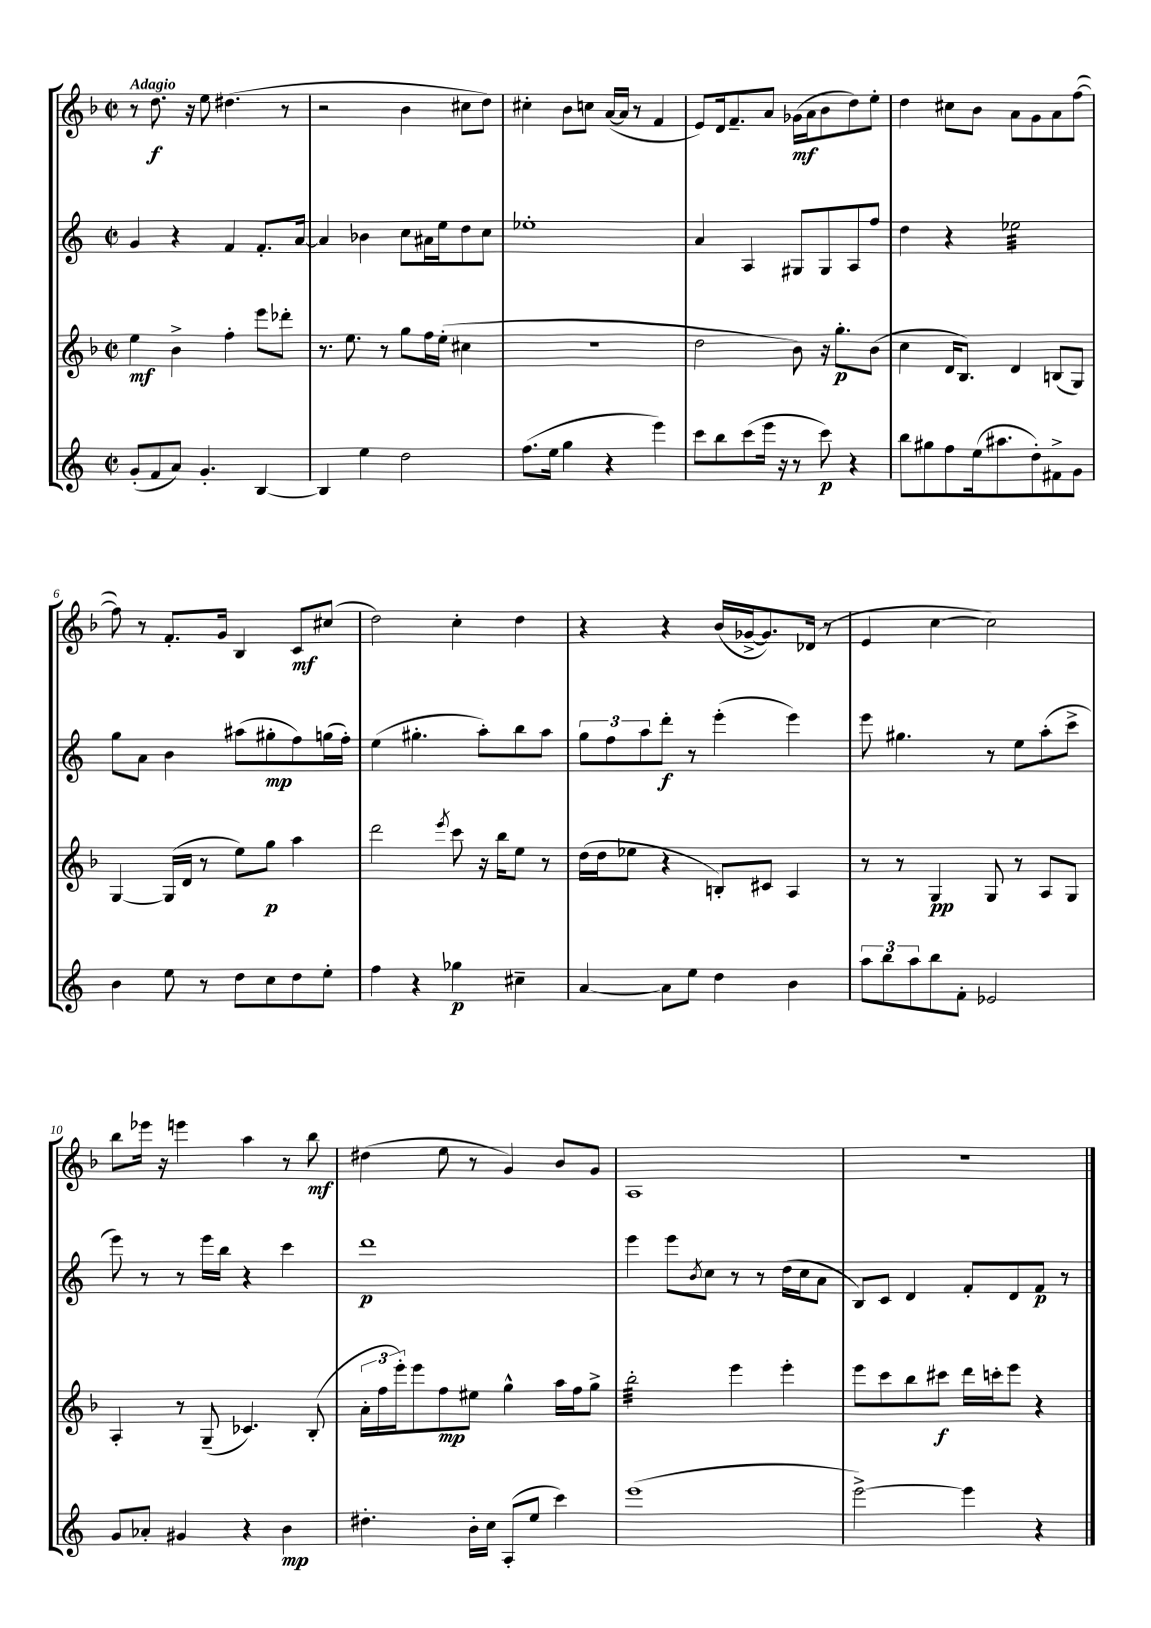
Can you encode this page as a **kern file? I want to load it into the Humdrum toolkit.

**kern	**kern	**kern	**kern
*staff4	*staff3	*staff2	*staff1
*clefG2	*clefG2	*clefG2	*clefG2
*k[]	*k[b-]	*k[]	*k[b-]
*M2/2	*M2/2	*M2/2	*M2/2
*met(c|)	*met(c|)	*met(c|)	*met(c|)
(8g'	4ee	4g	8r
8f	.	.	8.dd
8a)	4b-^	4r	.
.	.	.	16r
4.g'	.	.	8ee
.	4ff'	4f	(4.dd#
[4B	8eee	8.f'	.
.	8ddd-'	.	8r
.	.	[16a	.
=	=	=	=
4B]	8.r	4a]	2r
.	8.ee	.	.
4ee	.	4b-	.
.	8r	.	.
2dd	8gg	8cc	4b-
.	16ff	16a#	.
.	(16ee'	16ee	.
.	4cc#	8dd	8cc#
.	.	8cc	8dd)
=	=	=	=
(8.ff	1r	1ee-'	4cc#'
16ee	.	.	.
4gg	.	.	8b-
.	.	.	8cc
4r	.	.	([16a
.	.	.	16a]
.	.	.	8r
4eee)	.	.	4f
=	=	=	=
8ccc	2dd	4a	8e)
8bb	.	.	16d
.	.	.	8.f~
(8ccc	.	4A	.
16eee	.	.	8a
16r	.	.	.
8r	8b-)	8G#	(16g-
.	.	.	16a
8ccc)	16r	8G#	8b-
.	8.gg'	.	.
4r	.	8A	8dd)
.	(8b-	8ff	8ee'
=	=	=	=
8bb	4cc	4dd	4dd
8gg#	.	.	.
8ff	16d	4r	8cc#
.	8.B-)	.	.
(16ee	.	.	8b-
8.aa#	.	.	.
.	4d	2ee-	8a
8dd')	.	.	8g
8f#^	(8B	.	8a
8g	8G)	.	([8ff
=	=	=	=
4b	[4G	8gg	8ff])
.	.	8a	8r
8ee	(16G]	4b	8.f'
.	16d	.	.
8r	8r	.	.
.	.	.	16g
8dd	8ee)	(8aa#	4B-
8cc	8gg	8gg#'	.
8dd	4aa	8ff)	8c
8ee'	.	(16gg	(8cc#
.	.	16ff')	.
=	=	=	=
4ff	2ddd	(4ee	2dd)
4r	.	4.gg#'	.
.	8qeee	.	.
4gg-	8ccc	.	4cc'
.	16r	8aa')	.
.	16bb-	.	.
4cc#~	8ee	8bb	4dd
.	8r	8aa	.
=	=	=	=
[4a	(16dd	12gg	4r
.	16dd	.	.
.	.	12ff	.
.	8ee-	.	.
.	.	12aa	.
8a]	4r	8ddd'	4r
8ee	.	8r	.
4dd	8B')	(4eee'	(16b-
.	.	.	[16g-^
.	8c#	.	8.g-])
4b	4A	4eee)	.
.	.	.	(16d-
.	.	.	8r
=	=	=	=
12aa	8r	8eee	4e
12bb	.	.	.
.	8r	4.gg#	.
12aa	.	.	.
8bb	4G	.	[4cc
8f'	.	.	.
2e-	8G	8r	2cc])
.	8r	8ee	.
.	8A	(8aa'	.
.	8G	8ccc^	.
=	=	=	=
8g	4A'	8eee)	8bb-
8a-'	.	8r	16eee-
.	.	.	16r
4g#	8r	8r	4eee
.	(8G~	16eee	.
.	.	16bb	.
4r	4.c-)	4r	4aa
4b	.	4ccc	8r
.	(8B-'	.	8bb-
=	=	=	=
4.dd#'	24a'	1ddd	(4dd#
.	24ff	.	.
.	24eee')	.	.
.	8eee	.	.
.	8ff	.	8ee
16b'	8ee#	.	8r
16cc	.	.	.
(8A'	4gg^^	.	4g)
8ee	.	.	.
4ccc)	16aa	.	8b-
.	16ff	.	.
.	8gg^	.	8g
=	=	=	=
(1eee	2bb-'	4eee	1A
.	.	8eee	.
.	.	8qb	.
.	.	8cc	.
.	4eee	8r	.
.	.	8r	.
.	4eee'	(16dd	.
.	.	16cc	.
.	.	8a	.
=	=	=	=
[2eee^)	8eee	8B)	1r
.	8ccc	8c	.
.	8bb-	4d	.
.	8ccc#	.	.
4eee]	16ddd	8f'	.
.	16ccc'	.	.
.	8eee	8d	.
4r	4r	8f	.
.	.	8r	.
==	==	==	==
*-	*-	*-	*-
